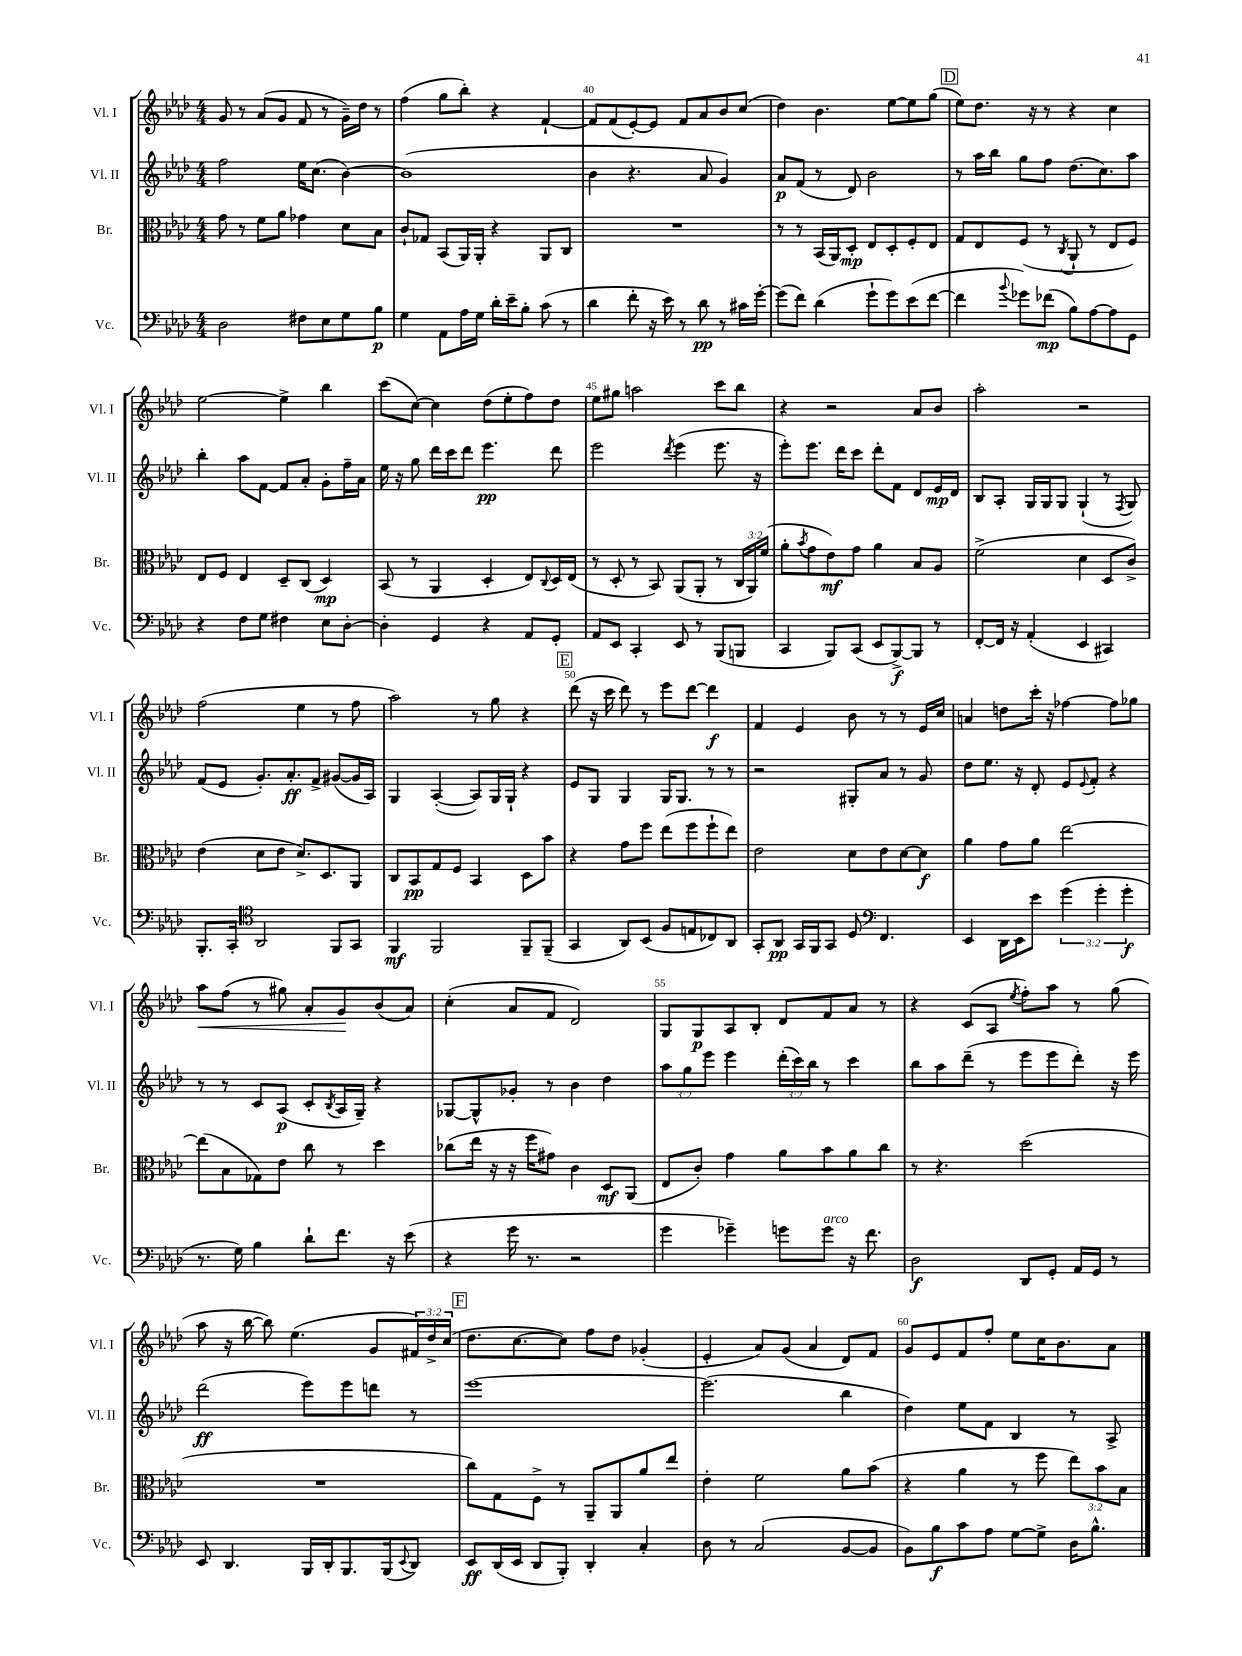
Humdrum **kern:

**kern	**kern	**kern	**kern
*staff4	*staff3	*staff2	*staff1
*clefF4	*clefC3	*clefG2	*clefG2
*k[b-e-a-d-]	*k[b-e-a-d-]	*k[b-e-a-d-]	*k[b-e-a-d-]
*M4/4	*M4/4	*M4/4	*M4/4
2D-\	8g\	2ff\	8g/
.	8r	.	8r
.	8f\L	.	(8a-/L
.	8a-\J	.	8g/J
8F#\L	4g-\	16ee-\LK	8f/
.	.	(8.cc\J	.
8E-\	.	.	8r
8G\	8d-\L	[4b-\)	16g~\LL)
.	.	.	16dd-\JJ
8B-\J	8B-\J	.	8r
=	=	=	=
4G\	8c`/L	(1b-]	(4ff\
.	8G-/J	.	.
8AA-\L	(8BB-/L	.	8gg\L
16A-\L	16AA-/L)	.	8bb-'\J)
16G\JJ	16AA-'/JJ	.	.
16d-'\LL	4r	.	4r
16e-~\J	.	.	.
8B-'\J	.	.	.
(8c\	8AA-/L	.	[4f`/
8r	8C/J	.	.
=	=	=	=
4d-\	1r	4b-\	8f/]L
.	.	.	(8f/
8f'\	.	4.r	[8e-'/)
16r	.	.	8e-/]J
16e-\)	.	.	.
8r	.	.	8f/L
8d-\	.	8a-/	8a-/
8r	.	4g/)	8b-/
16c#\LL	.	.	(8cc/J
[16g'\JJ	.	.	.
=	=	=	=
(8g\]L	8r	8a-/L	4dd-\)
8f\J)	8r	(8f/J	.
(4d-\	(16BB-/LL	8r	4.b-\
.	16AA-/J)	.	.
.	8D-'/J	8d-/)	.
8g`\L	8E-/L	2b-\	.
8g\)	8D-'/	.	[8ee-\L
(8e-\	8F'/	.	8ee-\]
[8f\J	8E-/J	.	(8gg\J
=	=	=	=
4f\]	8G/L	8r	8ee-\L)
.	8E-/	16aa-\LL	8.dd-\J
.	.	16bb-\JJ	.
8qqb-/	.	.	.
8g-\L)	(8F/J	8gg\L	.
.	.	.	16r
(8f-\J	8r	8ff\J	8r
.	8qC/	.	.
8B-\L)	8AA-`/	(8.dd-\L	4r
[8A-\	8r	.	.
.	.	8.cc\)	.
8A-\]	8E-/L	.	4cc\
8GG\J	8F/J)	8aa-\J	.
=	=	=	=
4r	8E-/L	4bb-'\	[2ee-\
.	8F/J	.	.
8F\L	4E-/	8aa-\L	.
8G\J	.	[8f\J	.
4F#\	8D-~/L	8f/]L	4ee-^\]
.	(8C/J	8a-'/J	.
8E-\L	4D-/)	8g'\L	4bb-\
[8D-'\J	.	16ff~\L	.
.	.	16a-\JJ	.
=	=	=	=
4D-'\]	(8BB-/	16ee-\	(8ccc\L
.	.	16r	.
.	8r	8gg\	[8cc\J)
4GG/	4AA-/	16ddd-\LL	4cc\]
.	.	16ccc\J	.
.	.	8ddd-\J	.
4r	4D-'/	4.eee-\	(8dd-\L
.	.	.	8ee-'\
8AA-/L	8E-/L)	.	8ff\)
.	8qqC/	.	.
8GG'/J	16D-/L	8ddd-\	8dd-\J
.	(16E-/JJ	.	.
=	=	=	=
8AA-/L	8r	2eee-\	8ee-\L
8EE-/J	8D-'/	.	8gg#\J
4CC'/	8r	.	2aa\
.	8BB-/)	.	.
.	.	8qddd-/	.
8EE-/	(8AA-/L	(4eee-\	.
8r	8AA-'/J	.	.
(8BBB-/L	8r	8.eee-\	8ccc\L
8BBB/J	24C/LL	.	8bb-\J
.	24AA-/)	.	.
.	.	16r	.
.	(24f/JJ	.	.
=	=	=	=
4CC/	8a-'\L	8eee-'\L)	4r
.	8qb-/	.	.
.	8g\	8.eee-\J	.
8BBB-/L)	8e-\)	.	2r
.	.	16ddd-\LK	.
(8CC/J	8g\J	8ccc\J	.
8EE-/L	4a-\	8ddd-'\L	.
[8BBB-^/)	.	8f\J	.
8BBB-/]J	8B-/L	8d-/L	8a-/L
8r	8A-/J	16e-/L	8b-/J
.	.	16d-/JJ	.
=	=	=	=
[8FF'/L	(2f^\	8B-/L	2aa-'\
16FF/]Jk	.	8A-'/J	.
16r	.	.	.
(4AA-'/	.	16G/LL	.
.	.	16G/J	.
.	.	8G/J	.
4EE-/	4d-\	(4G`/	2r
4CC#/)	8D-/L	8r	.
.	.	8qF/	.
.	8c^/J)	8G/)	.
=	=	=	=
8.BBB-'/L	(4e-\	(8f/L	(2ff\
.	.	8e-/J	.
16CC'/Jk	.	.	.
*clefC4	*	*	*
2AA-/	8d-\L	8.g'/L)	.
.	8e-\J	.	.
.	.	8.a-'/	.
.	8.d-^/L)	.	4ee-\
.	.	8f^/J	.
.	8.D-/	.	.
8FF/L	.	([8g#/L	8r
8GG/J	8AA-/J	16g#/]L	8ff\
.	.	16A-/JJ)	.
=	=	=	=
4FF/	8C/L	4G/	2aa-\)
.	8BB-/	.	.
2FF/	8G/	([4A-'/	.
.	8F/J	.	.
.	4BB-/	8A-/]L)	8r
.	.	16G/L	8gg\
.	.	16G`/JJ	.
8FF~/L	8D-\L	4r	4r
(8FF~/J	8b-\J	.	.
=	=	=	=
4GG/	4r	8e-/L	(8ddd-\
.	.	8G/J	16r
.	.	.	16ccc\
8AA-/L)	8g\L	4G/	8ddd-\)
(8BB-/J	8ff\J	.	8r
8F/L	(8ee-\L	16G/LK	8eee-\L
.	.	8.G/J	.
8E/	8ff\	.	[8ddd-\J
8C-/)	8ff`\	8r	4ddd-\]
8AA-/J	8ee-\J)	8r	.
=	=	=	=
8GG'/L	2e-\	2r	4f/
8AA-/J	.	.	.
16GG/LL	.	.	4e-/
16FF/J	.	.	.
8GG/J	.	.	.
8D-/	8d-\L	8G#'/L	8b-\
*clefF4	*	*	*
4.FF/	8e-\	8a-/J	8r
.	[8d-\	8r	8r
.	8d-\]J	8g/	16e-/LL
.	.	.	16cc/JJ
=	=	=	=
4EE-/	4a-\	8dd-\L	4a/
.	.	8.ee-\J	.
16DD-\LL	8g\L	.	8dd\L
16EE-\J	.	16r	.
8e-\J	8a-\J	8d-'/	16ccc'\Jk
.	.	.	16r
(6g\	[2ee-\	8e-/L	[4ff-\
.	.	8qqe-/	.
.	.	8f'/J	.
6g'\	.	.	.
.	.	4r	8ff-\]L
6g'\	.	.	.
.	.	.	8gg-\J
=	=	=	=
8.r	(8ee-\]L	8r	8aa-\L
.	8B-\	8r	(8ff\J
16G\)	.	.	.
4B-\	8G-\)	8c/L	8r
.	8e-\J	(8A-/J	8gg#\)
8d-`\L	8cc\	8c'/L	8a-'/L
.	.	8qB-/	.
8.f\J	8r	16A-/L	8g/
.	.	16G~/JJ)	.
.	4dd-\	4r	(8b-/
16r	.	.	.
(8e-\	.	.	8a-/J)
=	=	=	=
4r	(8cc-\L	[8G-/L	(4cc'\
.	16ee-\Jk	8G-^^/]	.
.	16r	.	.
16g\	16r	8g-'/J	8a-/L
8.r	16ff\LK	.	.
.	8g#\J)	8r	8f/J
2r	4c\	4b-\	2d-/)
.	8D-/L	4dd-\	.
.	(8AA-/J	.	.
=	=	=	=
4g\	8E-/L	12aa-\L	8G/L
.	.	12gg\	.
.	8c'/J)	.	8G/
.	.	12eee-\J	.
4g-~\)	4g\	4eee-\	8A-/
.	.	.	8B-'/J
8g\L	8a-\L	(24ddd-'\LL	8d-/L
.	.	24ccc\)	.
.	.	24bb-\JJ	.
8g\J	8b-\	8r	8f/
16r	8a-\	4ccc\	8a-/J
8.f\	.	.	.
.	8cc\J	.	8r
=	=	=	=
2D-\	8r	8bb-\L	4r
.	4.r	8aa-\	.
.	.	(8ddd-~\J	(8c/L
.	.	8r	8A-/J
.	.	.	8qee-/
8DD-/L	(2dd-\	8eee-\L	8ff'\L)
8GG'/J	.	8eee-\	8aa-\J
16AA-/LL	.	8ddd-'\J)	8r
16GG/JJ	.	.	.
8r	.	16r	(8gg\
.	.	16eee-\	.
=	=	=	=
8EE-/	1r	(2ddd-\	8aa-\
4.DD-/	.	.	16r
.	.	.	[16bb-\
.	.	.	8bb-\])
.	.	.	(4.ee-\
16BBB-/LL	.	8eee-\L)	.
16DD-'/J	.	.	.
8.BBB-/	.	8eee-\	.
.	.	8ddd\J	8g/L
(16BBB-/k	.	.	.
8qqEE-/	.	.	.
8DD-/J)	.	8r	24f#/L)
.	.	.	24dd-^/
.	.	.	(24cc/JJ
=	=	=	=
8EE-/L	8cc\L)	[1eee-	8.dd-\L
(16DD-/L	8G\	.	.
16EE-/JJ	.	.	[8.cc\
8DD-/L	8F^\J	.	.
8BBB-'/J)	8r	.	8cc\]J)
4DD-'/	8AA-~/L	.	8ff\L
.	8AA-/	.	8dd-\J
4C'/	8a-/	.	(4g-'/
.	8ee-/J	.	.
=	=	=	=
8D-\	4e-'\	(2.eee-\]	4e-'/
8r	.	.	.
(2C/	2f\	.	8a-/L)
.	.	.	(8g/J
.	.	.	4a-/
[8BB-/L	8a-\L	4bb-\	8d-/L)
8BB-/]J	(8b-\J	.	8f/J
=	=	=	=
8BB-\L)	4r	4dd-\)	8g/L
8B-\	.	.	8e-/
8c\	4a-\	8ee-\L	8f/
8A-\J	.	8f\J	8ff'/J
[8G\L	8r	4B-/	8ee-\L
8G^\]J	8ff\	.	16cc\K
.	.	.	8.b-\
16D-\LK	12ee-\L)	8r	.
8.B-^^\J	.	.	.
.	12b-\	.	.
.	.	8A-^/	8a-\J
.	12B-\J	.	.
==	==	==	==
*-	*-	*-	*-
